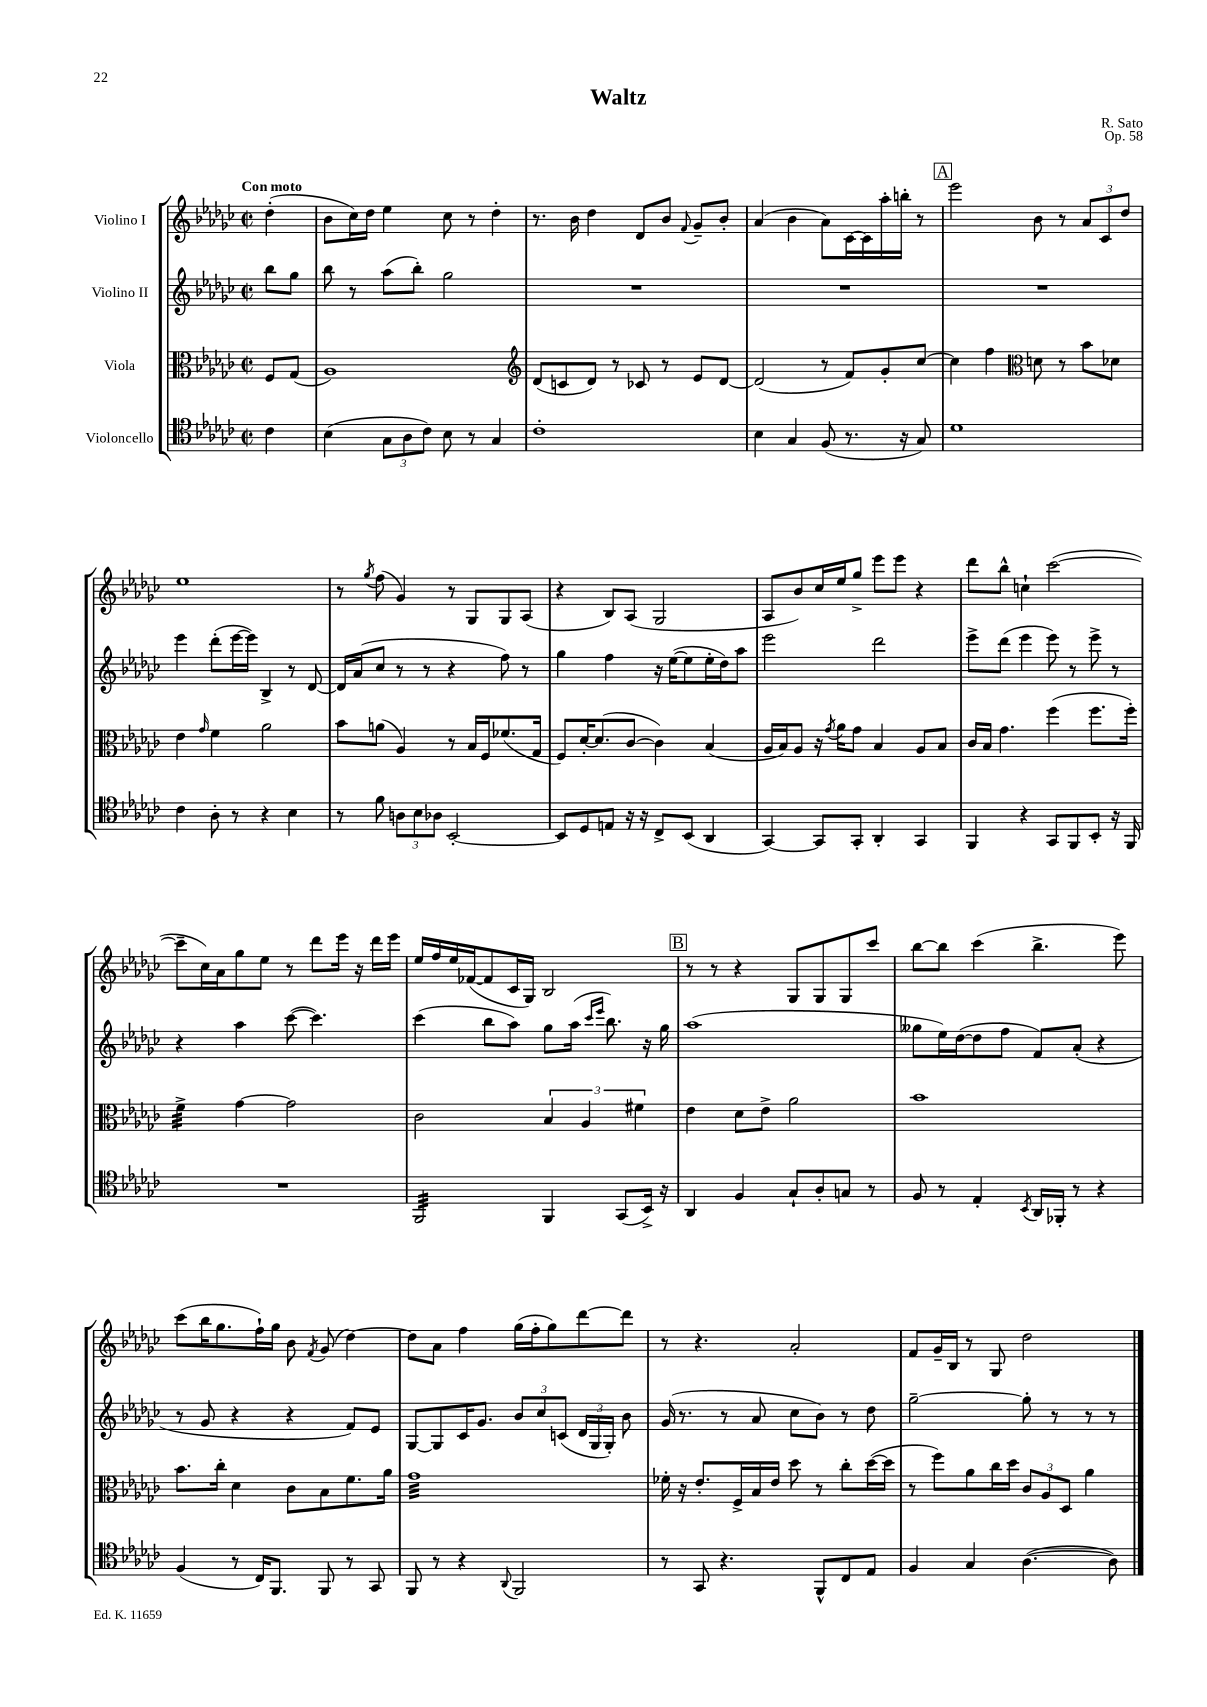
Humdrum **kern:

**kern	**kern	**kern	**kern
*staff4	*staff3	*staff2	*staff1
*clefC4	*clefC3	*clefG2	*clefG2
*k[b-e-a-d-g-c-]	*k[b-e-a-d-g-c-]	*k[b-e-a-d-g-c-]	*k[b-e-a-d-g-c-]
*M2/2	*M2/2	*M2/2	*M2/2
*met(c|)	*met(c|)	*met(c|)	*met(c|)
4c-	8F	8bb-	(4dd-'
.	(8G-	8gg-	.
=	=	=	=
(4B-	1A-)	8bb-	8b-
.	.	8r	16cc-)
.	.	.	16dd-
12G-	.	(8aa-	4ee-
12A-	.	.	.
.	.	8bb-')	.
12c-)	.	.	.
8B-	.	2gg-	8cc-
8r	.	.	8r
4G-	.	.	4dd-'
=	=	=	=
*	*clefG2	*	*
1c-'	(8d-	1r	8.r
.	8c	.	.
.	.	.	16b-
.	8d-)	.	4dd-
.	8r	.	.
.	8c-	.	8d-
.	8r	.	8b-
.	.	.	8qqf
.	8e-	.	8g-~
.	[8d-	.	8b-'
=	=	=	=
4B-	(2d-]	1r	(4a-
4G-	.	.	4b-
(8F	8r	.	8a-)
8.r	8f)	.	[16c-
.	.	.	16c-]
.	8g-'	.	16aa-'
16r	.	.	16bb'
8G-)	[8cc-	.	8r
=	=	=	=
1d-	4cc-]	1r	2eee-
.	4ff	.	.
*	*clefC3	*	*
.	8d	.	8b-
.	8r	.	8r
.	8b-	.	12a-
.	.	.	12c-
.	8d-	.	.
.	.	.	12dd-
=	=	=	=
4c-	4e-	4eee-	1ee-
.	16qqg-	.	.
8A-'	4f	(8ddd-'	.
8r	.	[16eee-	.
.	.	16eee-])	.
4r	2a-	4B-^	.
4B-	.	8r	.
.	.	[8d-	.
=	=	=	=
8r	8b-	16d-]	8r
.	.	(16a-	.
.	.	.	8qgg-
8f	(8a	8cc-	(8ff
12A	4A-)	8r	4g-)
12B-	.	.	.
.	.	8r	.
12A-	.	.	.
[2BB-'	8r	4r	8r
.	16B-	.	8G-
.	16F	.	.
.	(8.f-	8ff)	8G-
.	.	8r	(8A-
.	16G-	.	.
=	=	=	=
8BB-]	8F)	4gg-	4r
8D-	[16d-'	.	.
.	(8.d-]	.	.
8E	.	4ff	8B-)
16r	[8c-	.	(8A-
16r	.	.	.
8C-^	4c-])	16r	2G-
.	.	([16ee-	.
(8BB-	.	8ee-]	.
4AA-	(4B-	16ee-'	.
.	.	16dd-)	.
.	.	8aa-	.
=	=	=	=
[4GG-)	16A-	2eee-	8A-
.	16B-)	.	.
.	8A-	.	8b-)
8GG-]	16r	.	16cc-
.	8qg-	.	.
.	16a-	.	16ee-
8GG-'	8g-	.	8gg-^
4AA-'	4B-	2ddd-	8eee-
.	.	.	8eee-
4GG-	8A-	.	4r
.	8B-	.	.
=	=	=	=
4FF	16c-	8eee-^	8ddd-
.	16B-	.	.
.	4.g-	(8ddd-	8bb-^^
4r	.	4eee-	4cc`
8GG-	(4ff	8eee-)	([2ccc-
8FF	.	8r	.
8BB-'	8.ff	8eee-^	.
16r	.	8r	.
16FF	16ff')	.	.
=	=	=	=
1r	4f^	4r	8ccc-~]
.	.	.	16cc-)
.	.	.	16a-
.	[4g-	4aa-	8gg-
.	.	.	8ee-
.	2g-]	([8ccc-	8r
.	.	4.ccc-])	8ddd-
.	.	.	16eee-
.	.	.	16r
.	.	.	16ddd-
.	.	.	16eee-
=	=	=	=
2FF	2c-	(4ccc-	16ee-
.	.	.	16ff
.	.	.	16ee-
.	.	.	([16f-
.	.	8bb-	8f-]
.	.	8aa-)	16c-
.	.	.	16G-)
4FF	6B-	8gg-	2B-
.	.	(16aa-	.
.	6A-	.	.
.	.	16qqccc-	.
.	.	16qqeee-	.
.	.	8.bb-)	.
(8GG-	.	.	.
.	6f#	.	.
16BB-^)	.	16r	.
16r	.	16gg-	.
=	=	=	=
4AA-	4e-	(1aa-	8r
.	.	.	8r
4F	8d-	.	4r
.	8e-^	.	.
8G-`	2a-	.	8G-
8A-'	.	.	8G-
8G	.	.	8G-
8r	.	.	8ccc-
=	=	=	=
8F	1b-	8gg--	[8bb-
8r	.	16ee-)	8bb-]
.	.	([16dd-	.
4E-'	.	8dd-]	(4ccc-
.	.	8ff	.
8qBB-	.	.	.
16AA-	.	8f)	4.bb-^
16FF-'	.	.	.
8r	.	(8a-'	.
4r	.	4r	.
.	.	.	8eee-)
=	=	=	=
(4F	8.b-	8r	(8ccc-
.	.	8g-	16bb-
.	16cc-'	.	8.gg-
8r	4d-	4r	.
16C-)	.	.	16ff`)
8.FF	.	.	16gg-
.	8c-	4r	8b-
.	.	.	8qf
8FF	8B-	.	(8g-
8r	8.f	8f)	[4dd-)
8GG-	.	8e-	.
.	16a-	.	.
=	=	=	=
8FF	1g-	[8G-	8dd-]
8r	.	8G-]	8a-
4r	.	16c-	4ff
.	.	8.g-	.
8qqAA-	.	.	.
2FF	.	12b-	(16gg-
.	.	.	16ff'
.	.	12cc-	.
.	.	.	8gg-)
.	.	(12c	.
.	.	24d-	[8ddd-
.	.	24G-	.
.	.	24G-')	.
.	.	8b-	8ddd-]
=	=	=	=
8r	16f-'	(16g-	8r
.	16r	8.r	.
8GG-	8.e-'	.	4.r
4.r	.	8r	.
.	16F^	.	.
.	16B-	8a-	.
.	16e-	.	.
.	8dd-	8cc-	2a-'
8FF^^	8r	8b-)	.
8C-	8cc-'	8r	.
8E-	([16dd-	8dd-	.
.	16dd-]	.	.
=	=	=	=
4F	8r	[2gg-~	8f
.	8ff)	.	16g-~
.	.	.	16B-
4G-	8a-	.	8r
.	16cc-	.	8G-
.	16dd-	.	.
([4.A-	12c-	8gg-']	2dd-
.	12A-	.	.
.	.	8r	.
.	12D-	.	.
.	4a-	8r	.
8A-])	.	8r	.
==	==	==	==
*-	*-	*-	*-
